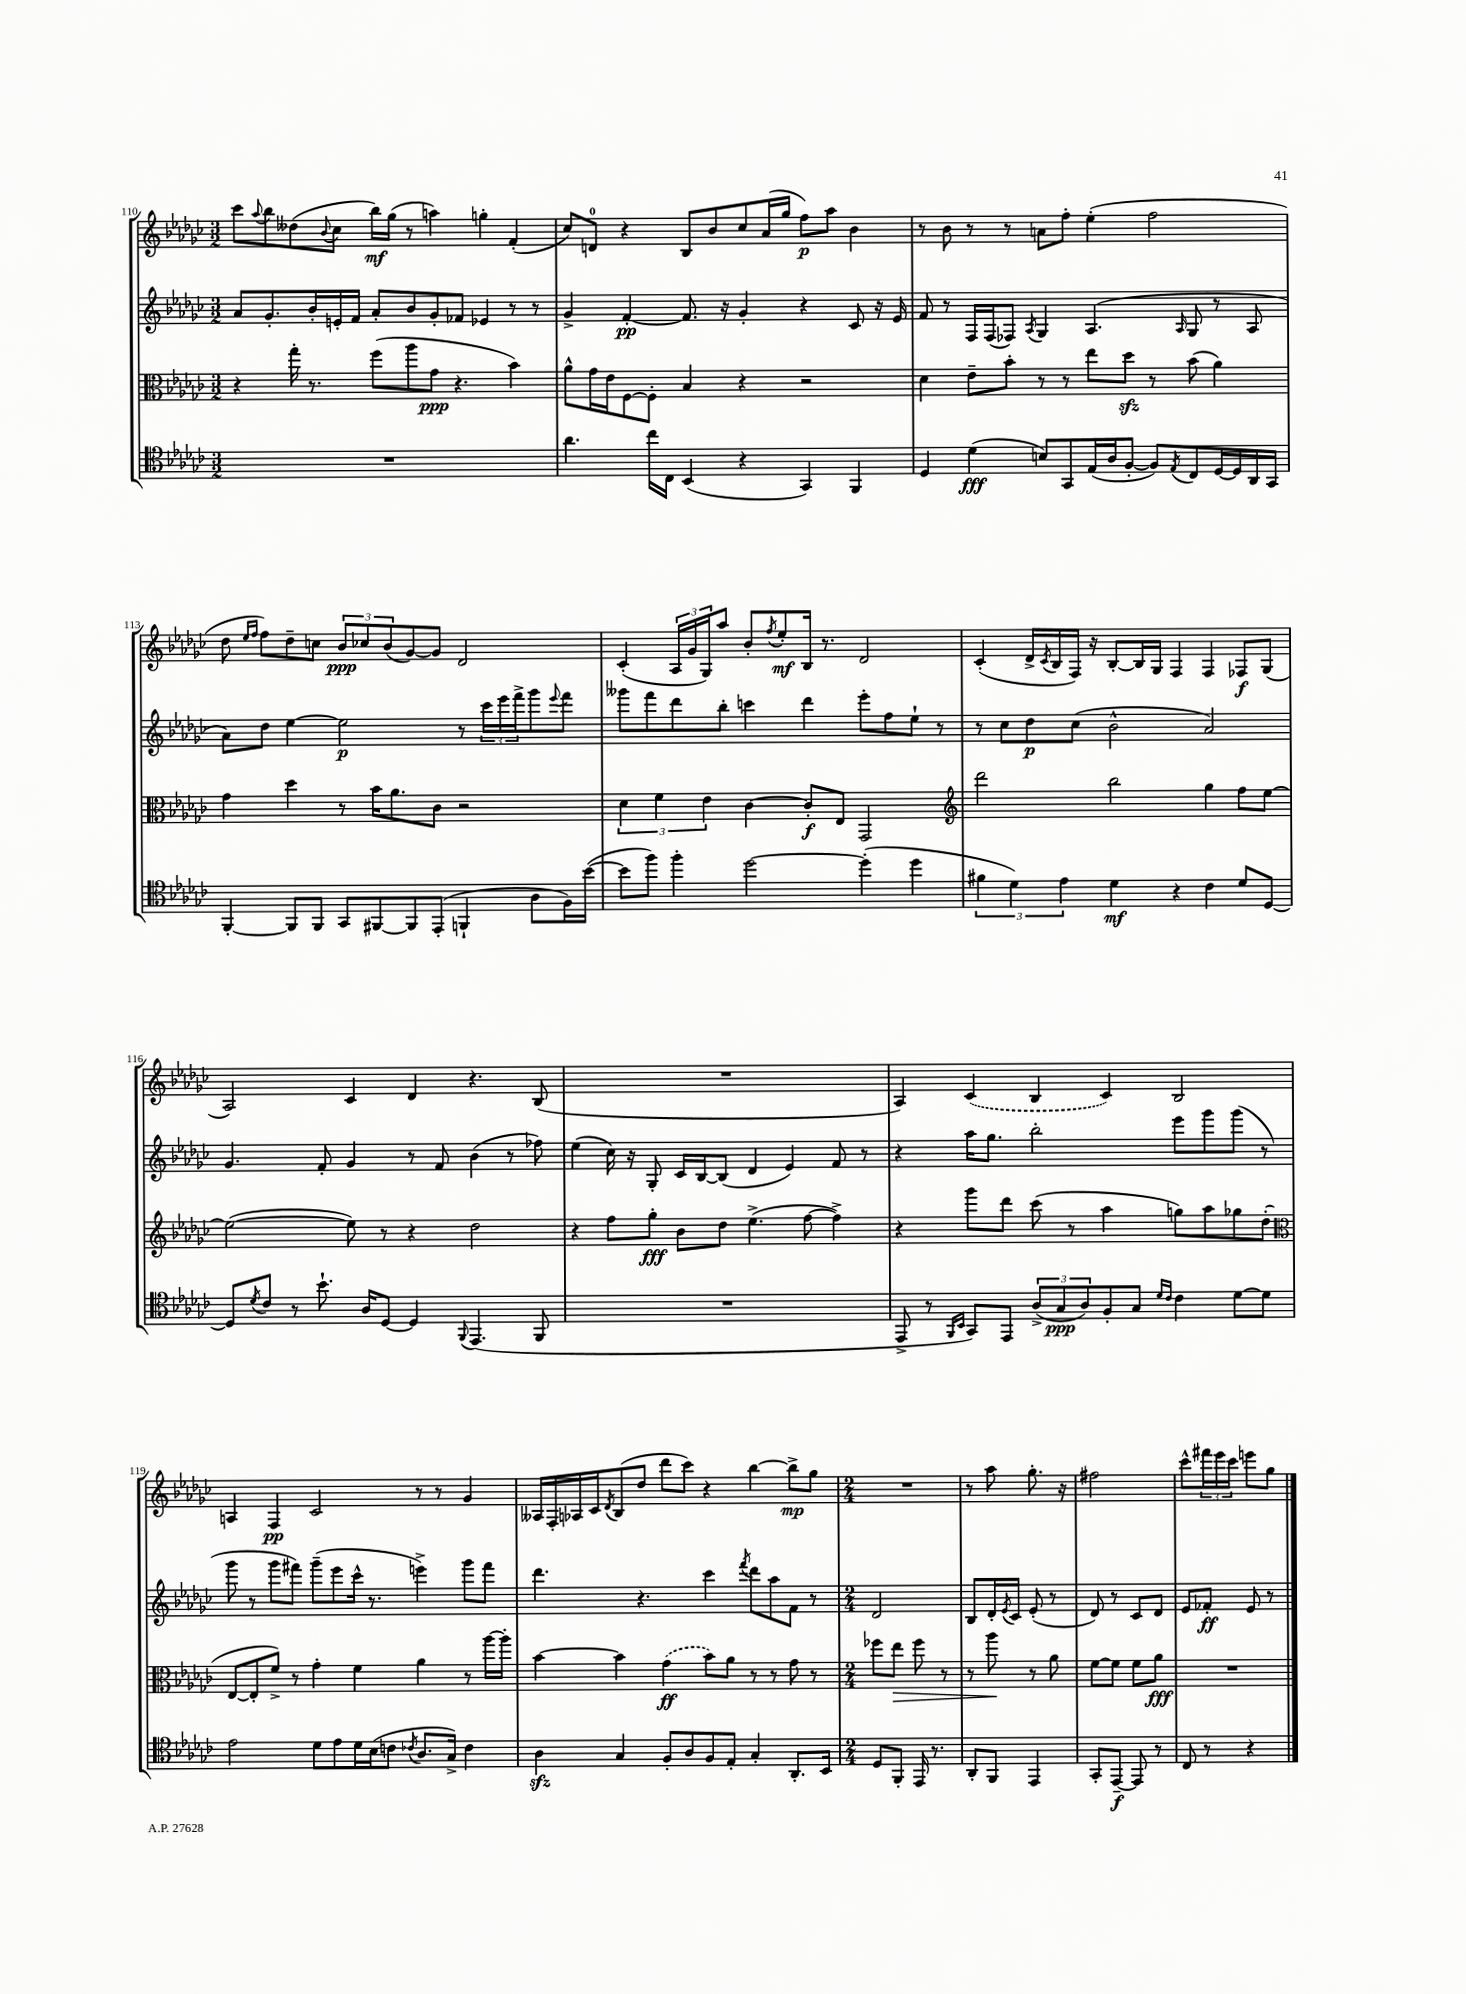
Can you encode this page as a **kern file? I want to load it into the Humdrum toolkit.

**kern	**dynam	**kern	**dynam	**kern	**dynam	**kern	**dynam
*part4	*part4	*part3	*part3	*part2	*part2	*part1	*part1
*staff4	*staff4	*staff3	*staff3	*staff2	*staff2	*staff1	*staff1
*clefC4	*	*clefC3	*	*clefG2	*	*clefG2	*
*k[b-e-a-d-g-c-]	*	*k[b-e-a-d-g-c-]	*	*k[b-e-a-d-g-c-]	*	*k[b-e-a-d-g-c-]	*
*M3/2	*	*M3/2	*	*M3/2	*	*M3/2	*
=110	=110	=110	=110	=110	=110	=110	=110
1.r	.	4r	.	8a-/L	.	8ccc-\L	.
.	.	.	.	.	.	8qqaa-/	.
.	.	.	.	8.g-'/	.	8bb-\	.
.	.	16gg-'\	.	.	.	(8dd--X\	.
.	.	8.r	.	16b-'/L	.	.	.
.	.	.	.	.	.	8qqb-/	.
.	.	.	.	16en'/	.	8cc-\J	.
.	.	.	.	16f/JJ	.	.	.
.	.	(8ff\L	.	8a-'/L	.	16bb-\LL)	mf
.	.	.	.	.	.	(16gg-\JJ	.
.	.	8aa-\	.	8b-/	.	8r	.
.	.	8g-\J	ppp	8g-'/	.	4aan\)	.
.	.	4.r	.	8f-X/J	.	.	.
.	.	.	.	4e-X/	.	4ggn'\	.
.	.	4b-\)	.	8r	.	(4f'/	.
.	.	.	.	8r	.	.	.
=111	=111	=111	=111	=111	=111	=111	=111
4.a-\	.	8a-^^\L	.	4g-^/	.	8cc-/L)	.
.	.	16g-\L	.	.	.	8dn/J	.
.	.	16e-\J	.	.	.	.	.
.	.	[8F\	.	[4f'/	pp	4r	.
16cc-\LL	.	8F'\J]	.	.	.	.	.
16C-\JJ	.	.	.	.	.	.	.
(4BB-/	.	4B-/	.	8.f/]	.	8B-/L	.
.	.	.	.	.	.	8b-/	.
.	.	.	.	16r	.	.	.
4r	.	4r	.	4g-'/	.	8cc-/	.
.	.	.	.	.	.	(16a-/L	.
.	.	.	.	.	.	16gg-/JJ	.
4GG-/)	.	2r	.	4r	.	8ff\L)	p
.	.	.	.	.	.	8aa-\J	.
4FF/	.	.	.	8c-/	.	4b-\	.
.	.	.	.	16r	.	.	.
.	.	.	.	16e-/	.	.	.
=112	=112	=112	=112	=112	=112	=112	=112
4D-/	.	4d-\	.	8f/	.	8r	.
.	.	.	.	8r	.	8b-\	.
(4d-\	fff	8e-~\L	.	16F/LL	.	8r	.
.	.	.	.	(16F/J	.	.	.
.	.	8b-'\J	.	8F-X/J)	.	8r	.
.	.	.	.	8qA-/	.	.	.
8Bn/L)	.	8r	.	4G-/	.	8an\L	.
8GG-/	.	8r	.	.	.	8ff'\J	.
(16E-/L	.	8ee-\L	.	(4.A-/	.	(4ee-'\	.
16A-/J	.	.	.	.	.	.	.
[8F'/J	.	8dd-zz\J	.	.	.	.	.
8F/L])	.	8r	.	.	.	2ff\	.
8qE-/	.	.	.	16qqA-/	.	.	.
8C-/	.	(8b-\	.	8G-/	.	.	.
[16D-/L	.	4a-\)	.	8r	.	.	.
16D-/]	.	.	.	.	.	.	.
16AA-/	.	.	.	8A-/	.	.	.
16GG-/JJ	.	.	.	.	.	.	.
!!LO:LB:g=z
=113	=113	=113	=113	=113	=113	=113	=113
[4FF'/	.	4g-\	.	8a-\L)	.	8dd-\	.
.	.	.	.	.	.	16qqee-/LL	.
.	.	.	.	.	.	16qqff/JJ	.
.	.	.	.	8dd-\J	.	8ff\L)	.
8FF/L]	.	4dd-\	.	[4ee-\	.	8dd-~\	.
8FF/J	.	.	.	.	.	8ccn\J	.
8GG-/L	.	8r	.	2ee-\]	p	12b-/L	ppp
.	.	.	.	.	.	12cc-X/	.
[8FF#X/	.	16b-\KL	.	.	.	.	.
.	.	.	.	.	.	(12b-/	.
.	.	8.a-\	.	.	.	.	.
8FF#/]	.	.	.	.	.	[8g-/)	.
(8EE-'/J	.	8c-\J	.	.	.	8g-/J]	.
4FFn`/	.	2r	.	8r	.	2d-/	.
.	.	.	.	24ccc-\LL	.	.	.
.	.	.	.	24eee-\	.	.	.
.	.	.	.	24fff^\J	.	.	.
8A-\L	.	.	.	8ggg-\	.	.	.
.	.	.	.	8qqeee-/	.	.	.
16F\L)	.	.	.	8fff\J	.	.	.
([16b-\JJ	.	.	.	.	.	.	.
=114	=114	=114	=114	=114	=114	=114	=114
8b-\L]	.	6d-\	.	8ggg--X\L	.	(4c-'/	.
8ff\J)	.	.	.	8fff\	.	.	.
.	.	6f\	.	.	.	.	.
4ff'\	.	.	.	8ddd-\	.	24A-/LL	.
.	.	.	.	.	.	24g-/	.
.	.	6e-\	.	.	.	24G-/J)	.
.	.	.	.	8bb-'\J	.	8aa-/J	.
[2dd-\	.	[4c-\	.	4cccn\	.	8b-'/L	.
.	.	.	.	.	.	8qff/	.
.	.	.	.	.	.	8ee-'/	mf
.	.	8c-'/L]	f	4ddd-\	.	16B-/Jk	.
.	.	.	.	.	.	8.r	.
.	.	8E-/J	.	.	.	.	.
(4dd-'\]	.	2GG-/	.	8eee-'\L	.	2d-/	.
.	.	.	.	8ff\	.	.	.
4dd-\	.	.	.	8ee-`\J	.	.	.
.	.	.	.	8r	.	.	.
=115	=115	=115	=115	=115	=115	=115	=115
*	*	*clefG2	*	*	*	*	*
6f#X\	.	2ddd-\	.	8r	.	(4c-'/	.
.	.	.	.	8cc-\L	.	.	.
6d-\)	.	.	.	.	.	.	.
.	.	.	.	8dd-\	p	16d-^/LL	.
.	.	.	.	.	.	8qc-/	.
.	.	.	.	.	.	16B-/	.
6e-\	.	.	.	.	.	.	.
.	.	.	.	(8cc-\J	.	16F/JJ)	.
.	.	.	.	.	.	16r	.
4d-\	mf	2bb-\	.	2b-^^\	.	[8B-'/L	.
.	.	.	.	.	.	16B-/L]	.
.	.	.	.	.	.	16G-/JJ	.
4r	.	.	.	.	.	4F/	.
4c-\	.	4gg-\	.	2a-/)	.	4F/	.
8d-/L	.	8ff\L	.	.	.	8F-X/L	f
[8D-/J	.	[8ee-\J	.	.	.	(8G-/J	.
!!LO:LB:g=z
=116	=116	=116	=116	=116	=116	=116	=116
8D-/L]	.	(2ee-\_	.	4.g-/	.	2A-/)	.
8qd-/	.	.	.	.	.	.	.
8c-/J	.	.	.	.	.	.	.
8r	.	.	.	.	.	.	.
8.b-`\	.	.	.	8f'/	.	.	.
.	.	8ee-\])	.	4g-/	.	4c-/	.
16A-/KL	.	.	.	.	.	.	.
[8D-/J	.	8r	.	.	.	.	.
4D-/]	.	4r	.	8r	.	4d-/	.
.	.	.	.	8f/	.	.	.
8qqFF/	.	.	.	.	.	.	.
(4.EE-/	.	2dd-\	.	(4b-\	.	4.r	.
.	.	.	.	8r	.	.	.
8FF/	.	.	.	8ff-X\)	.	(8B-/	.
=117	=117	=117	=117	=117	=117	=117	=117
1.r	.	4r	.	(4ee-\	.	1.r	.
.	.	8ff\L	.	16cc-\)	.	.	.
.	.	.	.	16r	.	.	.
.	.	8gg-'\J	fff	8G-'/	.	.	.
.	.	8b-\L	.	16c-/LL	.	.	.
.	.	.	.	[16B-/J	.	.	.
.	.	8dd-\J	.	(8B-/J]	.	.	.
.	.	(4.ee-^\	.	4d-/	.	.	.
.	.	.	.	4e-/)	.	.	.
.	.	[8ff\	.	.	.	.	.
.	.	4ff^\])	.	8f/	.	.	.
.	.	.	.	8r	.	.	.
=118	=118	=118	=118	=118	=118	=118	=118
8EE-^/	.	4r	.	4r	.	4A-/)	.
8r	.	.	.	.	.	.	.
16qqFF/LL	.	.	.	.	.	.	.
16qqBB-/JJ	.	.	.	.	.	.	.
8GG-/L)	.	8ggg-\L	.	16aa-\KL	.	(4c-/	.
.	.	.	.	8.gg-\J	.	.	.
8EE-/J	.	8ddd-\J	.	.	.	.	.
(12A-^/L	.	(8ccc-\	.	2bb-'\	.	4B-/	.
12G-/	ppp	.	.	.	.	.	.
.	.	8r	.	.	.	.	.
12A-/)	.	.	.	.	.	.	.
8F'/	.	4aa-\	.	.	.	4c-/)	.
8G-/J	.	.	.	.	.	.	.
16qqd-/LL	.	.	.	.	.	.	.
16qqc-/JJ	.	.	.	.	.	.	.
4c-\	.	8ggn\L)	.	8eee-\L	.	2B-/	.
.	.	8aa-\	.	8ggg-\	.	.	.
[8d-\L	.	8gg-X\	.	(8ggg-\J	.	.	.
8d-\J]	.	(8dd-'\J	.	8r	.	.	.
!!LO:LB:g=z
=119	=119	=119	=119	=119	=119	=119	=119
*	*	*clefC3	*	*	*	*	*
2e-\	.	[8E-/L	.	8ggg-\	.	4An/	.
.	.	8E-'/]	.	8r	.	.	.
.	.	8f^/J)	.	8ggg-\L	.	4F/	pp
.	.	8r	.	8fff#X\J)	.	.	.
8d-\L	.	4g-'\	.	(8ggg-~\L	.	2c-/	.
8e-\	.	.	.	8eee-\	.	.	.
16d-\L	.	4f\	.	16ccc-^^\Jk	.	.	.
(16B-\J	.	.	.	8.r	.	.	.
8cn\J	.	.	.	.	.	.	.
8qc-X/	.	.	.	.	.	.	.
8.A-/L	.	4a-\	.	4eeen^\)	.	8r	.
.	.	.	.	.	.	8r	.
16G-^/Jk)	.	.	.	.	.	.	.
4c-\	.	8r	.	8ggg-\L	.	4g-/	.
.	.	[16aa-\LL	.	8fff#\J	.	.	.
.	.	16aa-'\JJ]	.	.	.	.	.
=120	=120	=120	=120	=120	=120	=120	=120
4A-zz\	.	[4b-\	.	4.ddd-\	.	16A--X/LL	.
.	.	.	.	.	.	16F'/	.
.	.	.	.	.	.	16A-X/	.
.	.	.	.	.	.	16c-/J	.
.	.	.	.	.	.	8qd-/	.
4G-/	.	4b-\]	.	.	.	(8B-/	.
.	.	.	.	4.r	.	8dd-/J	.
8F'/L	.	(4g-\	ff	.	.	8ddd-\L	.
8A-/	.	.	.	.	.	8ccc-\J)	.
8F/	.	8b-\L)	.	4ccc-\	.	4r	.
8E-'/J	.	8a-\J	.	.	.	.	.
.	.	.	.	8qfff/	.	.	.
4G-'/	.	8r	.	8ddd-\L	.	[4bb-\	.
.	.	8r	.	8aa-\	.	.	.
8.AA-'/L	.	8g-\	.	8f\J	.	8bb-^\L]	mp
.	.	8r	.	8r	.	8gg-\J	.
16BB-/Jk	.	.	.	.	.	.	.
=121	=121	=121	=121	=121	=121	=121	=121
*M2/4	*	*M2/4	*	*M2/4	*	*M2/4	*
8D-/L	.	8ff-X\L	.	2d-/	.	2r	.
!	!	!	!LO:HP:b	!	!	!	!
8FF'/J	.	8ee-\J	>	.	.	.	.
16EE-/	.	8ff-\	.	.	.	.	.
8.r	.	.	.	.	.	.	.
.	.	8r	.	.	.	.	.
=122	=122	=122	=122	=122	=122	=122	=122
8AA-'/L	.	8r	.	8B-/L	.	8r	.
8FF/J	.	8aa-\	.	16d-'/L	.	8aa-\	.
.	.	.	.	8qe-/	.	.	.
.	.	.	.	16c-/JJ	.	.	.
4EE-/	.	8r	]	(8e-'/	.	8.gg-'\	.
.	.	8a-\	.	8r	.	.	.
.	.	.	.	.	.	16r	.
=123	=123	=123	=123	=123	=123	=123	=123
8GG-'/L	.	[8f\L	.	8d-/)	.	2ff#X\	.
[8EE-~/J	f	8f\J]	.	8r	.	.	.
8EE-/]	.	8f\L	.	8c-/L	.	.	.
8r	.	8a-\J	fff	8d-/J	.	.	.
=124	=124	=124	=124	=124	=124	=124	=124
8C-/	.	2r	.	8e-/L	.	8ccc-^^\L	.
8r	.	.	.	8f-X'/J	ff	24fff#X\L	.
.	.	.	.	.	.	24eee-\	.
.	.	.	.	.	.	24ccc-\JJ	.
4r	.	.	.	8e-/	.	8eeen\L	.
.	.	.	.	8r	.	8gg-\J	.
==	==	==	==	==	==	==	==
*-	*-	*-	*-	*-	*-	*-	*-
